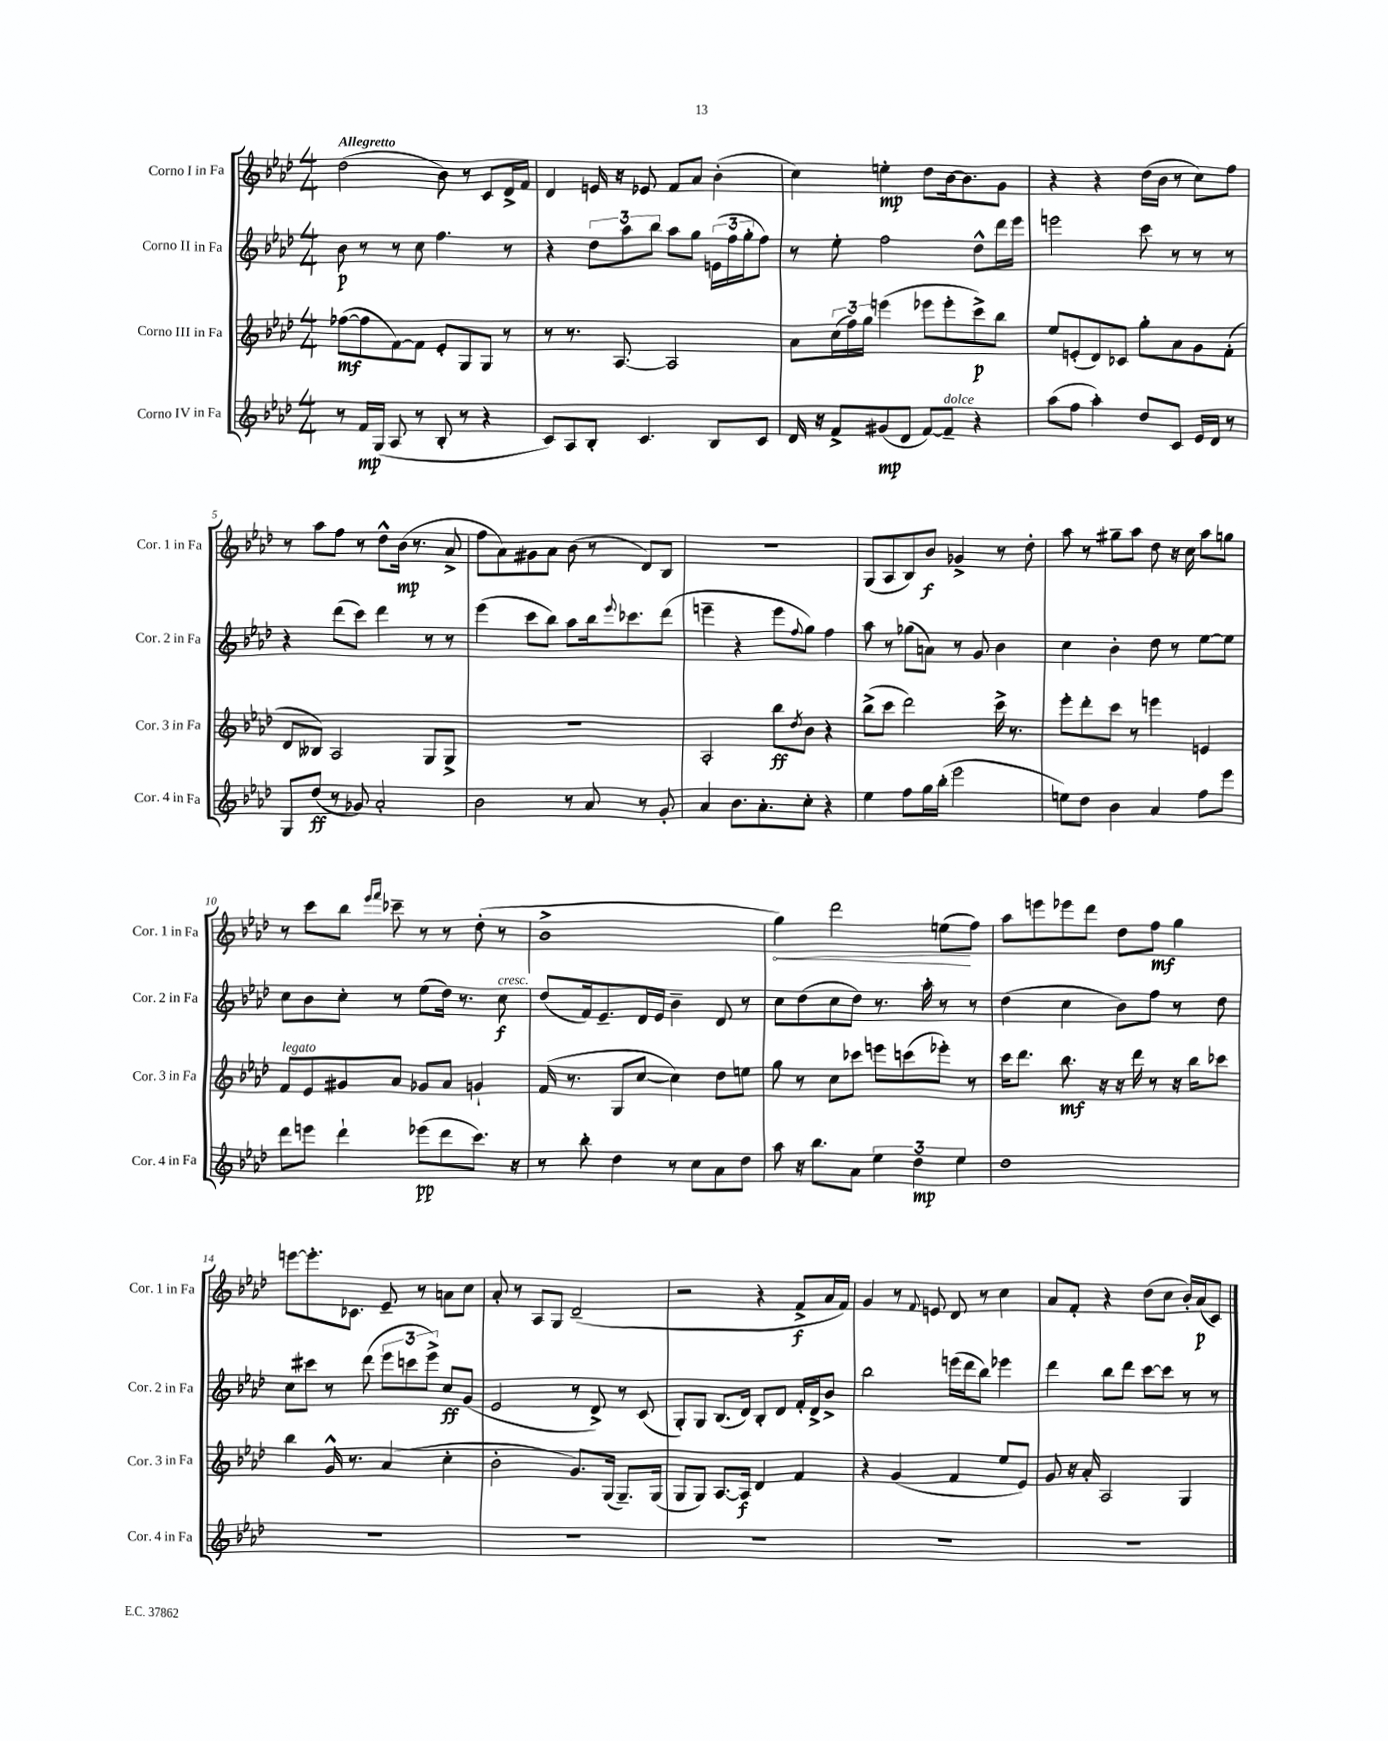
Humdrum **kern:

**kern	**dynam	**kern	**dynam	**kern	**dynam	**kern	**dynam
*part4	*part4	*part3	*part3	*part2	*part2	*part1	*part1
*staff4	*staff4	*staff3	*staff3	*staff2	*staff2	*staff1	*staff1
*I"Corno IV in Fa	*	*I"Corno III in Fa	*	*I"Corno II in Fa	*	*I"Corno I in Fa	*
*I'Cor. 4 in Fa	*	*I'Cor. 3 in Fa	*	*I'Cor. 2 in Fa	*	*I'Cor. 1 in Fa	*
*clefG2	*	*clefG2	*	*clefG2	*	*clefG2	*
*k[b-e-a-d-]	*	*k[b-e-a-d-]	*	*k[b-e-a-d-]	*	*k[b-e-a-d-]	*
*M4/4	*	*M4/4	*	*M4/4	*	*M4/4	*
=1	=1	=1	=1	=1	=1	=1	=1
!	!	!	!	!	!	!LO:TX:a:B:t=Allegretto	!
8r	.	([8ff-X\L	mf	8b-\	p	(2dd-\	.
16f/LL	mp	8ff-\]	.	8r	.	.	.
(16G/JJ	.	.	.	.	.	.	.
8A-/	.	[8f\)	.	8r	.	.	.
8r	.	8f\J]	.	8cc\	.	.	.
8B-'/	.	8e-'/L	.	4.ff\	.	8b-\)	.
8r	.	8G/	.	.	.	8r	.
4r	.	8G/J	.	.	.	8c/L	.
.	.	8r	.	8r	.	16d-^/L	.
.	.	.	.	.	.	16f/JJ	.
=2	=2	=2	=2	=2	=2	=2	=2
8c/L)	.	8r	.	4r	.	4d-/	.
8A-/	.	8.r	.	.	.	.	.
8B-'/J	.	.	.	12dd-\L	.	16en/	.
.	.	[8.A-/	.	.	.	16r	.
.	.	.	.	12aa-\	.	.	.
4.c/	.	.	.	.	.	8e-X/	.
.	.	.	.	12bb-\J	.	.	.
.	.	2A-/]	.	8aa-\L	.	8f/L	.
.	.	.	.	8gg\J	.	8a-/J	.
8B-/L	.	.	.	(24en\LL	.	(4b-'\	.
.	.	.	.	24ff\	.	.	.
.	.	.	.	24gg'\J	.	.	.
8c/J	.	.	.	8ff\J)	.	.	.
=3	=3	=3	=3	=3	=3	=3	=3
16d-/	.	8a-\L	.	8r	.	4cc\)	.
16r	.	.	.	.	.	.	.
8f^/L	.	(24cc\L	.	8ee-'\	.	.	.
.	.	24ff\)	.	.	.	.	.
.	.	24gg\JJ	.	.	.	.	.
(8g#X/	mp	(4eeen\	.	2ff\	.	4een'\	mp
8d-/J	.	.	.	.	.	.	.
[8f/L)	.	8eee-X\L	.	.	.	8dd-\L	.
!LO:TX:a:i:t=dolce	!	!	!	!	!	!	!
8f~/J]	.	8eee-'\	.	.	.	[16b-\k	.
.	.	.	.	.	.	8.b-\]	.
4r	.	8ccc^\)	p	8dd-^^\L	.	.	.
.	.	8bb-\J	.	16ddd-\L	.	8g\J	.
.	.	.	.	16eee-\JJ	.	.	.
=4	=4	=4	=4	=4	=4	=4	=4
(8aa-\L	.	8ee-/L	.	2eeen\	.	4r	.
8ff\J	.	(8en'/	.	.	.	.	.
4aa-'\)	.	8d-/)	.	.	.	4r	.
.	.	8c-X/J	.	.	.	.	.
8dd-/L	.	8gg'\L	.	8ccc\	.	(16dd-\LL	.
.	.	.	.	.	.	16b-\JJ	.
8c/J	.	8a-\	.	8r	.	8r	.
16e-/LL	.	8g\	.	8r	.	8cc\L)	.
16d-/JJ	.	.	.	.	.	.	.
8r	.	(8f'\J	.	8r	.	8ff\J	.
!!LO:LB:g=z
=5	=5	=5	=5	=5	=5	=5	=5
8G/L	.	8d-/L	.	4r	.	8r	.
(8dd-/J	ff	8B--X/J)	.	.	.	8aa-\L	.
8r	.	2A-/	.	(8ddd-\L	.	8ff\J	.
8g-X/)	.	.	.	8ccc\J)	.	8r	.
2a-'/	.	.	.	4ddd-\	.	8dd-^^\L	.
.	.	.	.	.	.	(16b-\Jk	mp
.	.	.	.	.	.	8.r	.
.	.	8G/L	.	8r	.	.	.
.	.	8G^/J	.	8r	.	8a-^/	.
=6	=6	=6	=6	=6	=6	=6	=6
2b-\	.	1r	.	(4eee-\	.	8ff\L	.
.	.	.	.	.	.	8a-\)	.
.	.	.	.	8ccc\L	.	8g#X\	.
.	.	.	.	8bb-\J)	.	8a-\J	.
8r	.	.	.	8aa-\L	.	(8b-\	.
8a-/	.	.	.	16bb-\k	.	8r	.
.	.	.	.	8qqeee-/	.	.	.
.	.	.	.	8.ccc-X\	.	.	.
8r	.	.	.	.	.	8d-/L)	.
8g'/	.	.	.	(8ddd-\J	.	8B-/J	.
=7	=7	=7	=7	=7	=7	=7	=7
4a-/	.	2A-'/	.	4eeen~\	.	1r	.
8.b-\L	.	.	.	4r	.	.	.
8.a-'\	.	.	.	.	.	.	.
.	.	8bb-\L	ff	8eee\L	.	.	.
.	.	8qdd-/	.	8qqff/	.	.	.
8cc'\J	.	8b-\J	.	8gg\J)	.	.	.
4r	.	4r	.	4ff\	.	.	.
=8	=8	=8	=8	=8	=8	=8	=8
4ee-\	.	(8bb-^\L	.	8aa-\	.	(8G/L	.
.	.	8ccc\J	.	8r	.	8A-/	.
8ff\L	.	2ddd-\)	.	(8gg-X\L	.	8B-/)	.
16gg\L	.	.	.	8an\J)	.	8b-/J	f
(16bb-'\JJ	.	.	.	.	.	.	.
2eee-\	.	.	.	8r	.	4g-X^/	.
.	.	.	.	8g/	.	.	.
.	.	16ccc^\	.	4b-\	.	8r	.
.	.	8.r	.	.	.	.	.
.	.	.	.	.	.	8dd-'\	.
=9	=9	=9	=9	=9	=9	=9	=9
8een\L)	.	8eee-'\L	.	4cc\	.	8aa-\	.
8dd-\J	.	8ddd-'\	.	.	.	8r	.
4b-\	.	8ccc\J	.	4b-'\	.	8gg#X~\L	.
.	.	8r	.	.	.	8aa-\J	.
4a-/	.	4eeen\	.	8dd-\	.	8dd-\	.
.	.	.	.	8r	.	16r	.
.	.	.	.	.	.	16cc\	.
8ff\L	.	4en/	.	[8ee-\L	.	8aa-\L	.
8eee-\J	.	.	.	8ee-\J]	.	8ggn\J	.
!!LO:LB:g=z
=10	=10	=10	=10	=10	=10	=10	=10
!	!	!LO:TX:a:i:t=legato	!	!	!	!	!
8ddd-\L	.	8f/L	.	8cc\L	.	8r	.
8eeen\J	.	8e-/	.	8b-\	.	8ccc\L	.
4ddd-`\	.	8g#X/	.	8cc'\J	.	8bb-\J	.
.	.	.	.	.	.	16qqeee-/LL	.
.	.	.	.	.	.	16qqfff/JJ	.
.	.	8a-/J	.	8r	.	8ccc-X~\	.
(8eee-X\L	pp	8g-X/L	.	(8ee-\L	.	8r	.
8ddd-\	.	8a-/J	.	16dd-\Jk)	.	8r	.
.	.	.	.	8.r	.	.	.
8.ccc\J)	.	4gn`/	.	.	.	(8dd-'\	.
!	!	!	!	!LO:TX:a:i:t=cresc.	!	!	!
.	.	.	.	8cc\	f	8r	.
16r	.	.	.	.	.	.	.
=11	=11	=11	=11	=11	=11	=11	=11
8r	.	(16f/	.	(8dd-/L	.	1b-^	.
.	.	8.r	.	.	.	.	.
8bb-'\	.	.	.	16f/k)	.	.	.
.	.	.	.	8.e-~/	.	.	.
4dd-\	.	8G/L	.	.	.	.	.
.	.	[8cc/J	.	16d-/L	.	.	.
.	.	.	.	16e-/JJ	.	.	.
8r	.	4cc\])	.	4b-~\	.	.	.
8cc\L	.	.	.	.	.	.	.
8a-\	.	8dd-\L	.	8d-/	.	.	.
8dd-\J	.	8een\J	.	8r	.	.	.
=12	=12	=12	=12	=12	=12	=12	=12
!	!	!	!	!	!	!	!LO:HP:b
8aa-\	.	8gg\	.	8cc\L	.	4gg\)	<
16r	.	8r	.	(8dd-\	.	.	.
8.bb-\L	.	.	.	.	.	.	.
.	.	8cc\L	.	8cc\	.	2ddd-\	.
8a-\J	.	8ccc-X\J	.	8dd-\J)	.	.	.
6ee-\	.	8eeen\L	.	8.r	.	.	.
.	.	(8cccn\	.	.	.	.	.
6dd-\	mp	.	.	.	.	.	.
.	.	.	.	16aa-'\	.	.	.
.	.	8eee-X'\J)	.	8r	.	(8een\L	.
6ee-\	.	.	.	.	.	.	.
.	.	8r	.	8r	.	8ff\J)	[
=13	=13	=13	=13	=13	=13	=13	=13
1dd-	.	16ccc\KL	.	(4dd-\	.	8aa-\L	.
.	.	8.ddd-\J	.	.	.	.	.
.	.	.	.	.	.	8eeen\	.
.	.	8.bb-\	mf	4cc\	.	8eee-X\	.
.	.	.	.	.	.	8ddd-\J	.
.	.	16r	.	.	.	.	.
.	.	16r	.	8b-\L)	.	8dd-\L	.
.	.	16ddd-\	.	.	.	.	.
.	.	8r	.	8ff\J	.	8ff\J	mf
.	.	16r	.	8r	.	4gg\	.
.	.	16bb-\KL	.	.	.	.	.
.	.	8ccc-X\J	.	8dd-\	.	.	.
!!LO:LB:g=z
=14	=14	=14	=14	=14	=14	=14	=14
1r	.	4bb-\	.	8cc\L	.	[8eeen\L	.
.	.	.	.	8ccc#X\J	.	8.eee'\]	.
.	.	16g^^/	.	8r	.	.	.
.	.	8.r	.	.	.	8.c-X\J	.
.	.	.	.	(8ddd-\	.	.	.
.	.	(4a-/	.	12eee-\L	.	8e-~/	.
.	.	.	.	12cccn\	.	.	.
.	.	.	.	.	.	8r	.
.	.	.	.	12eee-^\J)	.	.	.
.	.	4cc'\	.	8cc/L	ff	8an\L	.
.	.	.	.	(8g/J	.	8cc\J	.
=15	=15	=15	=15	=15	=15	=15	=15
1r	.	2b-'\	.	2e-/	.	8a-'/	.
.	.	.	.	.	.	8r	.
.	.	.	.	.	.	8A-/L	.
.	.	.	.	.	.	8G/J	.
.	.	8.g/L)	.	8r	.	(2d-~/	.
.	.	.	.	8d-^/)	.	.	.
.	.	(16G/Jk	.	.	.	.	.
.	.	8.G~/L)	.	8r	.	.	.
.	.	.	.	(8c/	.	.	.
.	.	(16G/Jk	.	.	.	.	.
=16	=16	=16	=16	=16	=16	=16	=16
1r	.	8G/L	.	8G'/L)	.	2r	.
.	.	8G/J)	.	8G/J	.	.	.
.	.	[8.A-/L	.	(8.B-/L	.	.	.
.	.	16A-/Jk]	f	16d-/Jk)	.	.	.
.	.	4d-/	.	8B-'/L	.	4r	.
.	.	.	.	8d-/J	.	.	.
.	.	4f/	.	16f'/LL	.	8f^/L	f
.	.	.	.	16d-^/J	.	.	.
.	.	.	.	8b-^/J	.	16a-/L	.
.	.	.	.	.	.	16f/JJ)	.
=17	=17	=17	=17	=17	=17	=17	=17
1r	.	4r	.	2bb-\	.	4g/	.
.	.	(4g/	.	.	.	8r	.
.	.	.	.	.	.	8qqf/	.
.	.	.	.	.	.	8en/	.
.	.	4f/	.	(16eeen\LL	.	8d-/	.
.	.	.	.	16ddd-\J	.	.	.
.	.	.	.	8bb-\J)	.	8r	.
.	.	8ee-/L	.	4eee-X\	.	4cc\	.
.	.	8e-/J)	.	.	.	.	.
=18	=18	=18	=18	=18	=18	=18	=18
1r	.	8g/	.	4ddd-\	.	8a-/L	.
.	.	16r	.	.	.	8f'/J	.
.	.	16a-'/	.	.	.	.	.
.	.	2A-/	.	8bb-\L	.	4r	.
.	.	.	.	8ddd-\J	.	.	.
.	.	.	.	[8ccc\L	.	(8dd-\L	.
.	.	.	.	8ccc\J]	.	8cc\J	.
.	.	4G/	.	8r	.	16b-'/LL)	.
.	.	.	.	.	.	(16a-/J	p
.	.	.	.	8r	.	8c/J)	.
==	==	==	==	==	==	==	==
*-	*-	*-	*-	*-	*-	*-	*-
